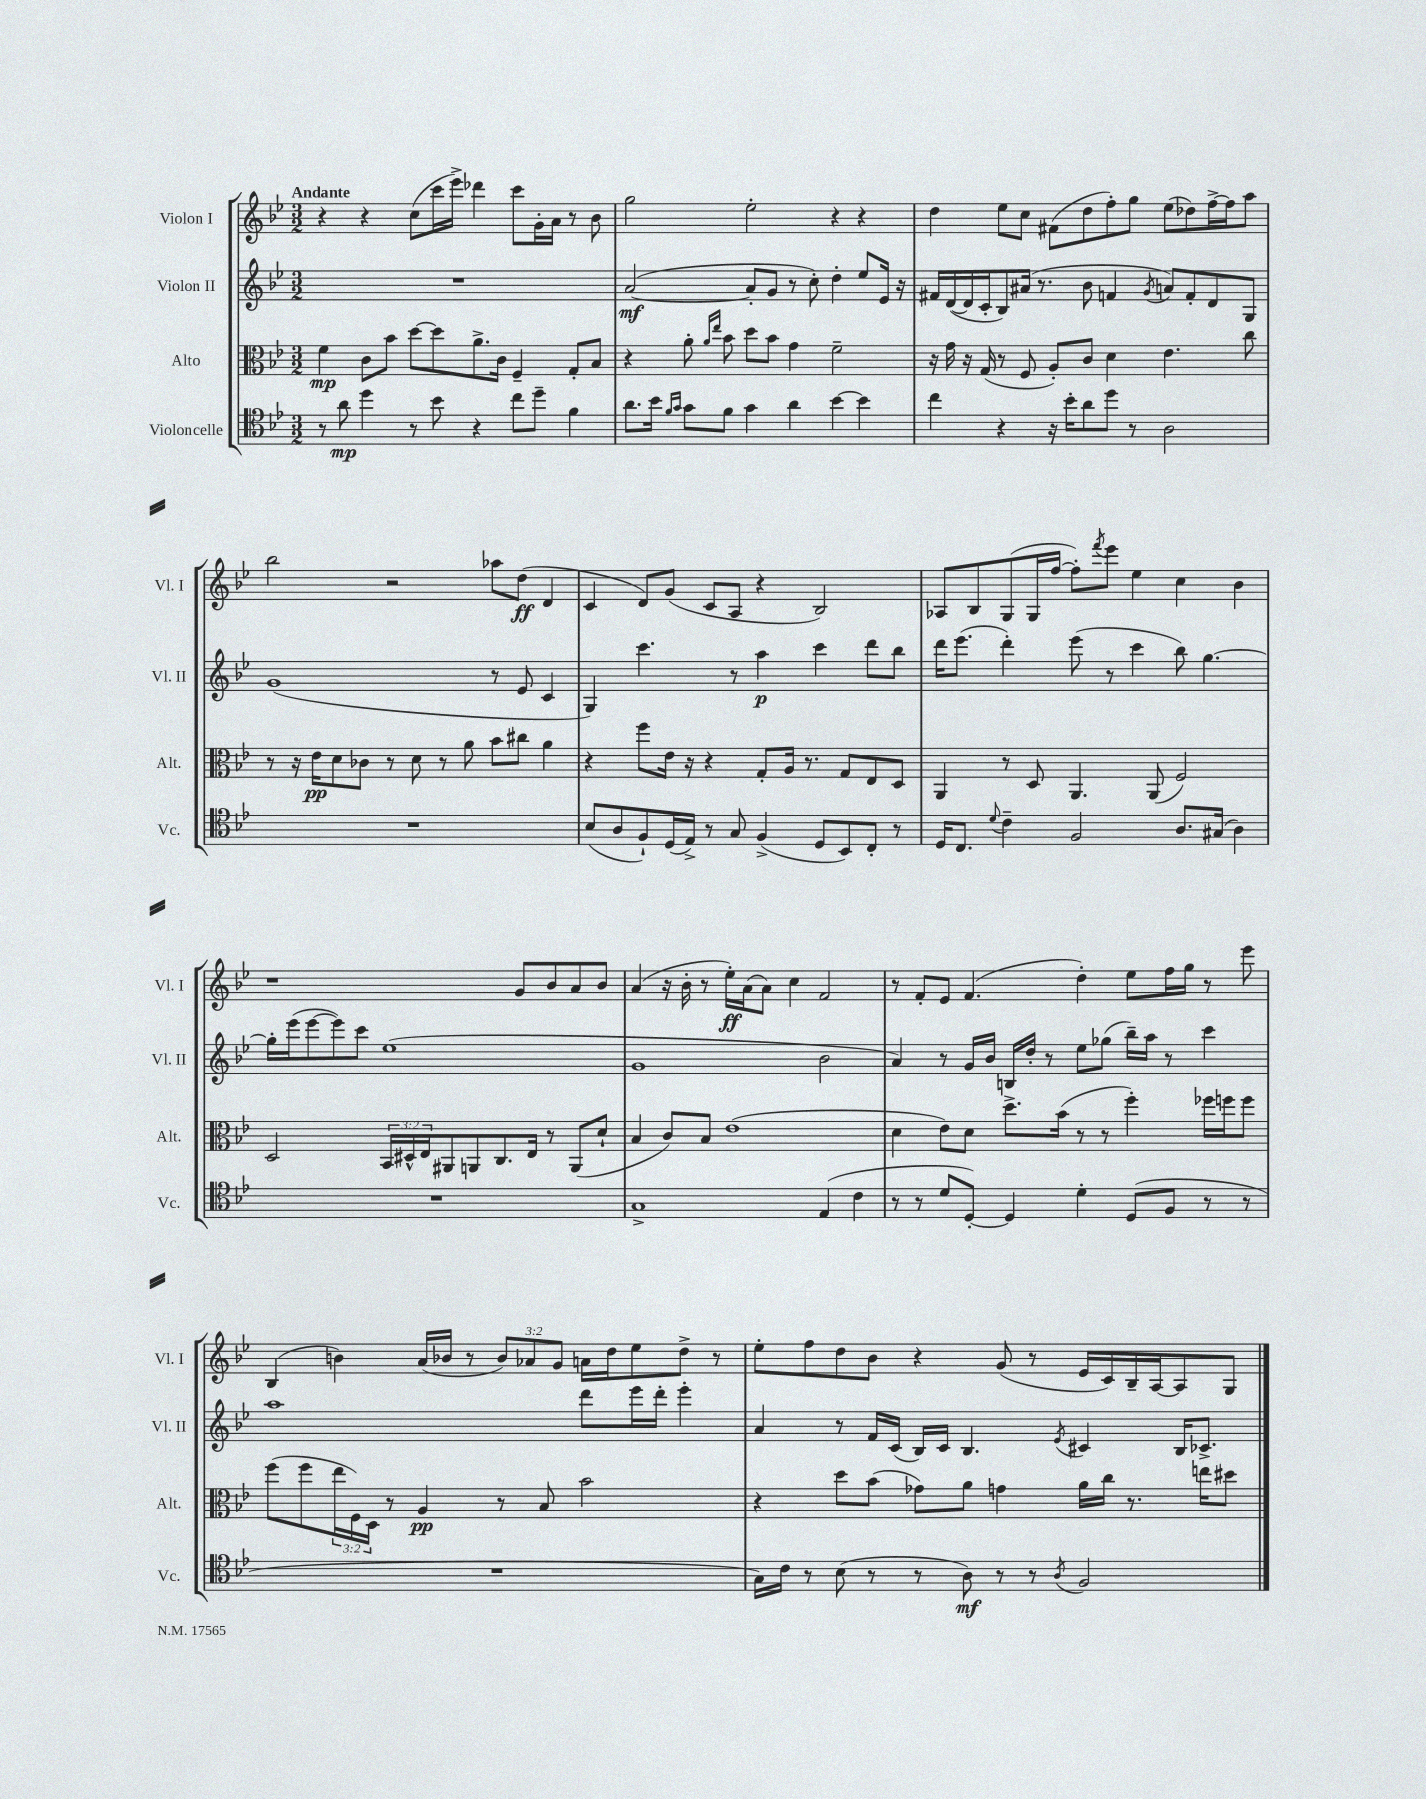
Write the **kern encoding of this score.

**kern	**kern	**kern	**kern
*staff4	*staff3	*staff2	*staff1
*clefC4	*clefC3	*clefG2	*clefG2
*k[b-e-]	*k[b-e-]	*k[b-e-]	*k[b-e-]
*M3/2	*M3/2	*M3/2	*M3/2
8r	4f	1.r	4r
8a	.	.	.
4dd	8c	.	4r
.	8b-	.	.
8r	[8dd	.	(8cc
8b-	8dd]	.	16ccc
.	.	.	16eee-^)
4r	8.a^	.	4ddd-
.	16c	.	.
8cc	4F~	.	8ccc
8dd~	.	.	16g'
.	.	.	16a
4f	8G'	.	8r
.	8B-	.	8b-
=	=	=	=
8.a	4r	([2a	2gg
16b-	.	.	.
16qqf	.	.	.
16qqg	.	.	.
8g	8a'	.	.
.	16qqa	.	.
.	16qqee-	.	.
8f	8b-	.	.
4g	8dd	8a']	2ee-'
.	8b-	8g	.
4a	4g	8r	.
.	.	8cc')	.
[4b-	2f~	4dd'	4r
4b-]	.	8ee-	4r
.	.	16e-	.
.	.	16r	.
=	=	=	=
4cc	16r	16f#	4dd
.	16g	([16d	.
.	16r	16d]	.
.	(16G	16c'	.
4r	8r	8B-)	8ee-
.	8F	(16a#	8cc
.	.	8.r	.
16r	8A')	.	(8f#
16b-'	.	.	.
8a	8c	8b-	8dd
8dd	4d	4f	8ff')
8r	.	.	8gg
.	.	8qg	.
2A	4.e-	8a)	(8ee-
.	.	8f'	8dd-)
.	.	8d	[16ff^
.	.	.	16ff]
.	8cc	8G	8aa
=	=	=	=
1.r	8r	(1g	2bb-
.	16r	.	.
.	16e-	.	.
.	8d	.	.
.	8c-	.	.
.	8r	.	2r
.	8d	.	.
.	8r	.	.
.	8a	.	.
.	8b-	8r	8aa-
.	8cc#	8e-	(8dd
.	4a	4c	4d
=	=	=	=
(8B-	4r	4G)	4c
8A	.	.	.
8F`)	8ff	4.ccc	8d)
(16D	16e-	.	(8g
16E-^)	16r	.	.
8r	4r	.	8c
8G	.	8r	8A
(4F^	8G'	4aa	4r
.	16A	.	.
.	8.r	.	.
8D	.	4ccc	2B-)
8BB-)	8G	.	.
8C'	8E-	8ddd	.
8r	8D	8bb-	.
=	=	=	=
16D	4AA	16ddd	8A-
8.C	.	(8.eee-	.
.	.	.	8B-
8qqd	.	.	.
4c~	8r	4ddd')	(8G
.	8D	.	16G
.	.	.	[16ff
2F	4.AA	(8eee-	8ff'])
.	.	.	8qfff
.	.	8r	8eee-
.	.	4ccc	4ee-
.	(8AA	.	.
8.A	2F)	8bb-)	4cc
.	.	[4.gg	.
(16G#	.	.	.
4A)	.	.	4b-
=	=	=	=
1.r	2D	16gg']	1r
.	.	(16eee-	.
.	.	[8eee-	.
.	.	8eee-])	.
.	.	8ccc	.
.	24BB-	(1ee-	.
.	24D#^^	.	.
.	24E-	.	.
.	8AA#	.	.
.	8AA	.	.
.	8.C	.	.
.	.	.	8g
.	16E-	.	.
.	8r	.	8b-
.	(8AA	.	8a
.	8d`	.	8b-
=	=	=	=
1G^	4B-	1g	(4a
.	8c)	.	16r
.	.	.	16b-'
.	8B-	.	8r
.	(1e-	.	16ee-')
.	.	.	(16a
.	.	.	8a)
.	.	.	4cc
(4E-	.	2b-	2f
4c	.	.	.
=	=	=	=
8r	4d	4a)	8r
8r	.	.	8f'
8d	8e-)	8r	8e-
[8D')	8d	16g	(4.f
.	.	16b-	.
4D]	8.dd^	16B	.
.	.	16dd'	.
.	.	8r	.
.	(16b-	.	.
4d'	8r	8ee-	4dd')
.	8r	(8gg-	.
(8D	4ff')	16bb-~)	8ee-
.	.	16aa	.
8F	.	8r	16ff
.	.	.	16gg
8r	16ff-	4ccc	8r
.	16ff	.	.
8r	8ff	.	8eee-
=	=	=	=
1.r	(8ff	1aa	(4B-
.	8ff	.	.
.	24ee-	.	4b)
.	24F)	.	.
.	24D	.	.
.	8r	.	.
.	4A	.	(16a
.	.	.	16b-
.	.	.	8r
.	8r	.	12b-)
.	.	.	12a-
.	8B-	.	.
.	.	.	12g
.	2b-	8ddd	16a
.	.	.	16dd
.	.	16eee-	8ee-
.	.	16ddd'	.
.	.	4eee-'	8dd^
.	.	.	8r
=	=	=	=
16G)	4r	4a	8ee-'
16c	.	.	.
8r	.	.	8ff
(8B-	8dd	8r	8dd
8r	(8b-	16f	8b-
.	.	(16c	.
8r	8g-)	16B-)	4r
.	.	16c	.
8A)	8a	4.B-	.
8r	4g	.	(8g
8r	.	.	8r
8qA	.	8qe-	.
2F	16a	4c#	16e-
.	16cc	.	16c)
.	8.r	.	16B-~
.	.	.	[16A
.	.	16B-	8A]
.	16ee	8.c-^	.
.	8dd#	.	8G
==	==	==	==
*-	*-	*-	*-
